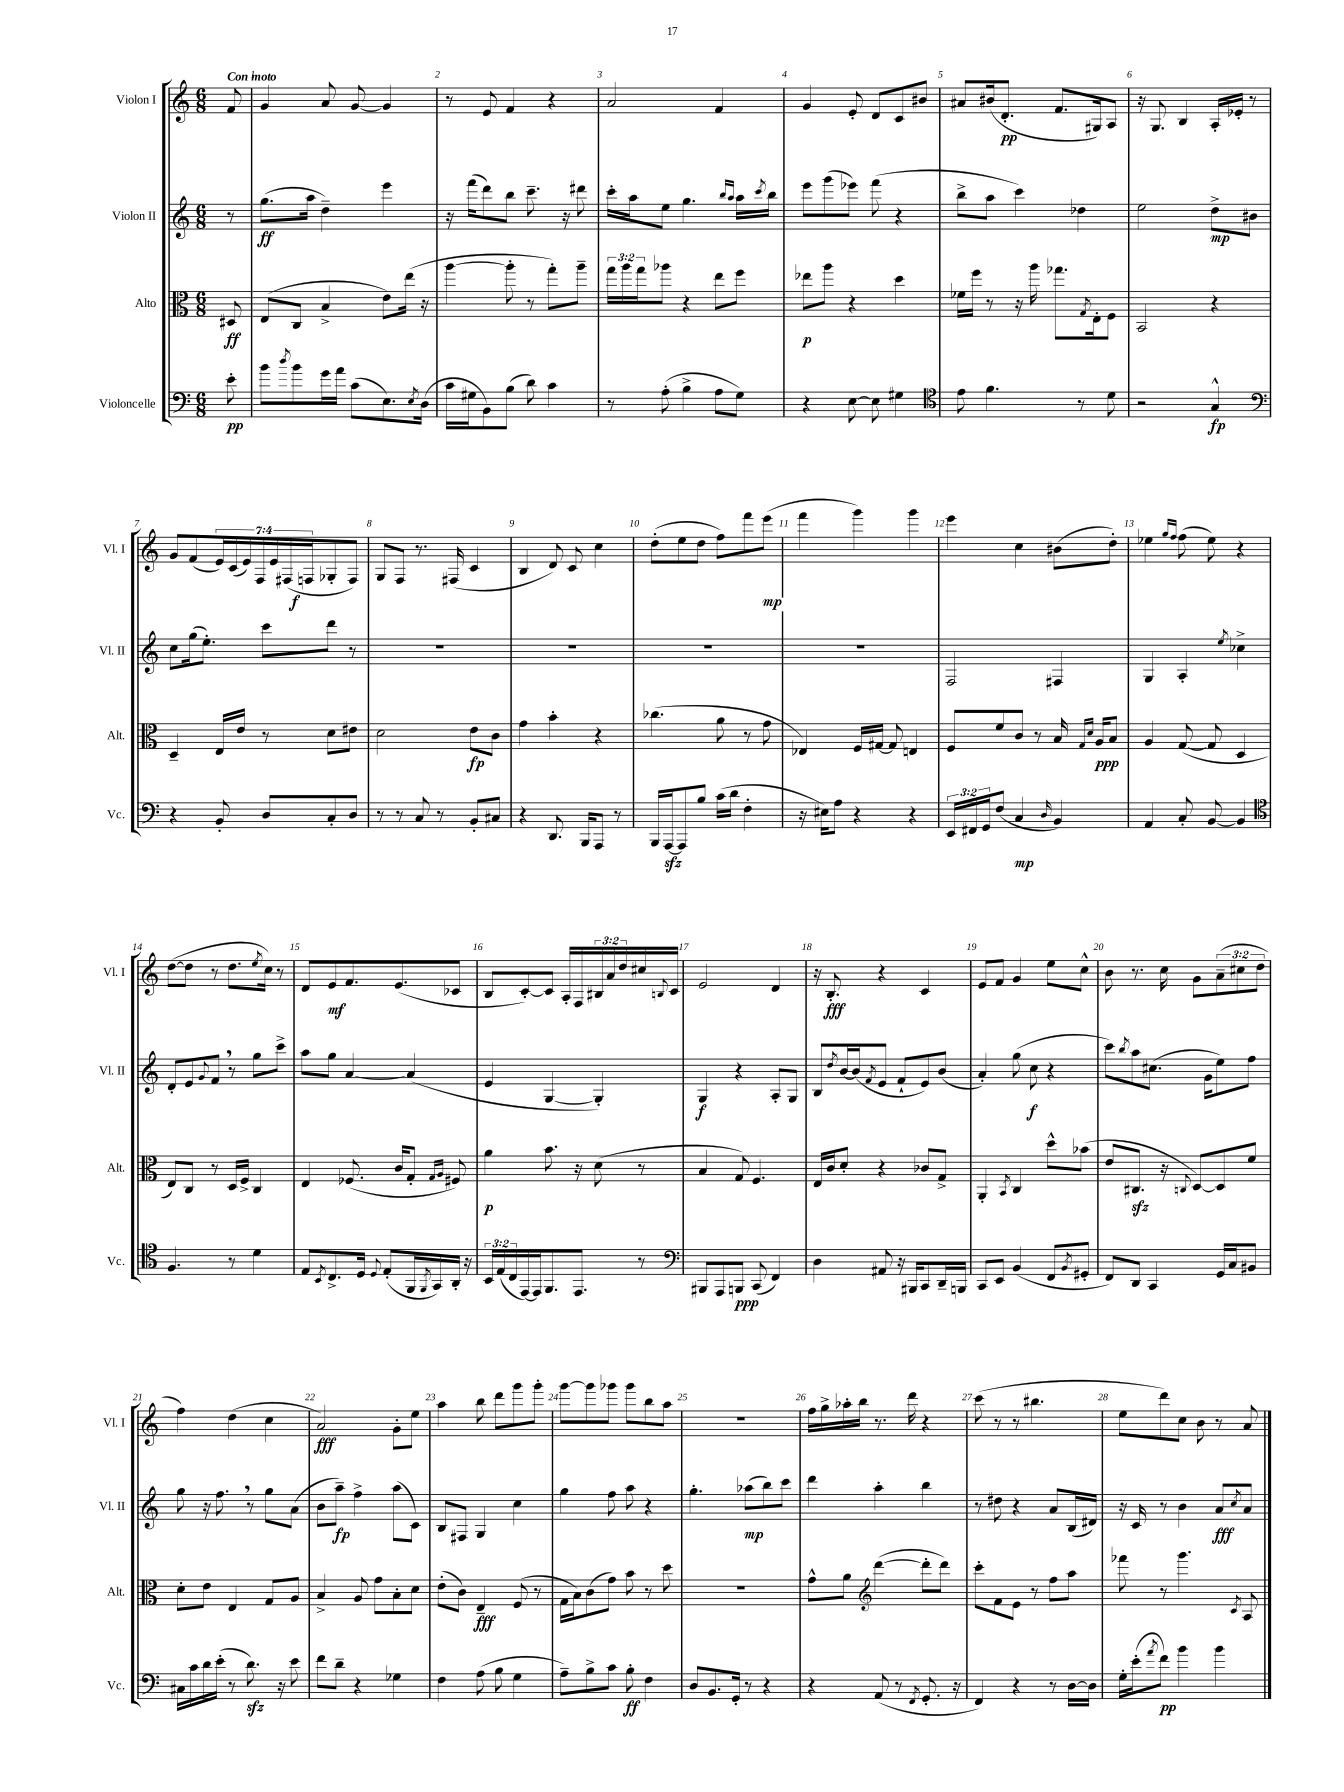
<<
\new StaffGroup <<
\new Staff = "s0" \with { instrumentName = "Violon I" shortInstrumentName = "Vl. I" } {
    \clef treble \key c \major \numericTimeSignature \time 6/8 \override Staff.TupletNumber.text = #tuplet-number::calc-fraction-text \partial 8 \tempo "Con moto"
    f'8 |
    g'4 a'8 g'8~ g'4 |
    r8 e'8 f'4 r4 |
    a'2 f'4 |
    g'4 e'8-. d'8 c'8 bis'8 |
    ais'8 bis'16( d'8.-.\pp f'8. gis16) a8 |
    r16 g8. b4 a16-. ees'16-. r8 |
    g'8 f'8( \tuplet 7/4 { e'16) c'16( e'16) f16 e'16 fis16( f16\f } ges8-. f8) |
    g8 f8 r8. fis16( c'4 |
    b4 d'8) c'8 c''4 |
    d''8-.( e''8 d''8 f''8) f'''8 e'''8\mp( |
    f'''4 g'''4) g'''4 |
    e'''4 c''4 bis'8( d''8-.) |
    ees''4 \grace { g''16 f''16 } f''8( ees''8) r4 |
    d''8~( d''8 r8 d''8. \acciaccatura { e''8 } c''16) r8 |
    d'8 e'8\mf f'8. e'8.( ces'8 |
    b8 c'8~-.) c'8 a16-. f16 \tuplet 3/2 { bis16 a'16 d''16 } cis''16 \appoggiatura { b8 } c'16 |
    e'2 d'4 |
    r16 b8.-.\fff r4 c'4 |
    e'8 f'8 g'4 e''8 c''8-^ |
    b'8 r8. c''16 g'8 \tuplet 3/2 { a'8--( cis''8 d''8 } |
    f''4) d''4( c''4 |
    a'2\fff) g'8-. e''8 |
    a''4 b''8 d'''8 g'''8 g'''8-. |
    g'''8~ g'''8 ges'''8 ges'''8 b''8 a''8 |
    R2. |
    f''16 g''16-> aes''16-. b''16 r8. d'''16 r4 |
    c'''8( r8 r8 bis''4. |
    e''8 d'''8) c''8 b'8 r8 a'8 \bar "|." |
}
\new Staff = "s1" \with { instrumentName = "Violon II" shortInstrumentName = "Vl. II" } {
    \clef treble \key c \major \numericTimeSignature \time 6/8 \partial 8
    r8 |
    g''8.\ff( a''16 d''4--) e'''4 |
    r16 f'''16( d'''8) b''8 c'''8.-- r16 dis'''8 |
    c'''16-. a''16 e''8 g''4. \grace { b''16 a''16 } a''16 \acciaccatura { c'''8 } b''16 |
    e'''8 g'''8( ees'''8) f'''8( r4 |
    b''8-> a''8 c'''4) des''4 |
    e''2 d''8->\mp bis'8 |
    c''8 g''16( e''8.-.) c'''8 d'''8 r8 |
    R2. |
    R2. |
    R2. |
    R2. |
    f2 fis4 |
    g4 a4-. \acciaccatura { e''8 } ces''4-> |
    d'8-. e'8 \appoggiatura { g'8 } f'8 \breathe r8 g''8 c'''8-> |
    a''8 g''8 a'4~ a'4( |
    e'4 g4~ g4-.) |
    g4\f r4 a8-. g8 |
    b8 \acciaccatura { d''8 } b'16~ b'16( \acciaccatura { f'8 } e'8 f'8-! e'8) b'8( |
    a'4-.) g''8( c''8\f r4 |
    c'''8) \acciaccatura { b''8 } a''8 cis''8.( g'16 e''8) f''8 |
    g''8 r16 f''8. \breathe r8 g''8 a'8( |
    b'8 a''8--\fp) f''4-> a''8( c'8) |
    b8 fis8 g4 c''4 |
    g''4 f''8 a''8 r4 |
    g''4.-. aes''8\mp( b''8) c'''8 |
    d'''4 a''4-. b''4 |
    r8 dis''8 r4 a'8 b16( dis'16) |
    r16 c'16 r8 b'4 a'8\fff \acciaccatura { c''8 } a'8 \bar "|." |
}
\new Staff = "s2" \with { instrumentName = "Alto" shortInstrumentName = "Alt." } {
    \clef alto \key c \major \numericTimeSignature \time 6/8 \override Staff.TupletNumber.text = #tuplet-number::calc-fraction-text \partial 8
    dis8\ff |
    e8( c8 b4-> e'8) e''16( r16 |
    a''4~ a''8-. r8 g''8-.) a''8-- |
    \tuplet 3/2 { g''16 a''16 g''16 } aes''8 r4 e''8 f''8 |
    ees''8\p a''8 r4 d''4 |
    fes'16 f''16 r8 r16 a''16 ges''8. \acciaccatura { g8 } e16-. f8 |
    b,2 r4 |
    d4-- e16 e'16 r8 d'8 eis'8 |
    d'2 e'8\fp c'8 |
    g'4 b'4-. r4 |
    ces''4.( a'8 r8 g'8 |
    ees4) f16 gis16~ gis8 e4 |
    f8 f'8 c'8 r8 b16 \grace { g16 d'16 } a16\ppp b8 |
    a4 g8~( g8 d4 |
    e8) c8 r8 d16 f16-> c4 |
    e4 fes8.( c'16 g8-. \grace { g16 a16 } fis8) |
    a'4\p b'8. r16 d'8( r8 |
    b4 g8) f4. |
    e16 c'16 d'8-. r4 ces'8 g8-> |
    a,4-. \acciaccatura { b,8 } c4 d''8-^ bes'8( |
    e'8 cis8.\sfz r16 \appoggiatura { c8 } d8~) d8 f'8 |
    d'8-. e'8 e4 g8 a8 |
    b4-> a8 g'8 b8-. d'8 |
    e'8-.( c'8) e4--\fff f8( r8 |
    g16 b16) c'8( g'8) b'8 r8 d''8 |
    R2. |
    g'8-^ a'8 \clef treble d'''4~( d'''8-. d'''8) |
    c'''8-. f'8 e'8 r8 f''8 a''8 |
    fes'''8 r8 g'''4. \acciaccatura { c'8 } a8 \bar "|." |
}
\new Staff = "s3" \with { instrumentName = "Violoncelle" shortInstrumentName = "Vc." } {
    \clef bass \key c \major \numericTimeSignature \time 6/8 \override Staff.TupletNumber.text = #tuplet-number::calc-fraction-text \partial 8
    e'8-.\pp |
    b'8 \acciaccatura { d''8 } b'8 g'16 a'16 c'8( e8.) \acciaccatura { e8 } d16( |
    c'16 gis16 b,8) b8( d'8) c'4 |
    r8 a8-.( b4-> a8 g8) |
    r4 e8~ e8 gis4 |
    \clef tenor e'8 f'4. r8 d'8 |
    r2 g4-^\fp |
    \clef bass r4 b,8-. d8 c8-. d8 |
    r8 r8 c8 r8 b,8-. cis8 |
    r4 d,8. b,,16 a,,8 r8 |
    b,,16 a,,16~\sfz a,,8 b8 c'16( d'16 f4-. |
    r16 eis16) a8 r4 r4 |
    \tuplet 3/2 { e,16 fis,16 g,16 } f8( c4\mp \grace { d16 } b,4) |
    a,4 c8-. b,8~ b,4 |
    \clef tenor f4. r8 d'4 |
    e8 \acciaccatura { b,8 } c8.-> d16 \appoggiatura { d8 } e8-.( f,16 \acciaccatura { f,8 } g,16) a,16-. r16 |
    \tuplet 3/2 { b,16 e16( c16 } e,16~) e,16 f,8. e,8. r8 |
    \clef bass bis,,8 a,,8 b,,8\ppp c,8( f,4) |
    d4 ais,8 r16 bis,,16 c,8 d,16-- b,,16 |
    c,8 e,8 b,4( f,8 \acciaccatura { b,8 } gis,8-. |
    f,8) d,8 c,4 g,16 c16 bis,8 |
    cis16 c'16 d'16 e'16-.( r8 d'8.\sfz) r16 e'8 |
    f'8 d'8-- r4 ges4 |
    f4 a8( b8 g4 |
    a8--) b8-> c'8 b8-.\ff f4 |
    d8 b,8. g,16-. r8 r4 |
    r4 a,8( r8 \acciaccatura { f,8 } g,8.-. r16 |
    f,4) r4 r8 d16~ d16 |
    g16-. e'16-.( \acciaccatura { a'8 } f'8\pp) b'4 b'4 \bar "|." |
}
>>
>>
\layout { \context { \Score \override BarNumber.break-visibility = ##(#f #t #t) barNumberVisibility = #all-bar-numbers-visible } }
